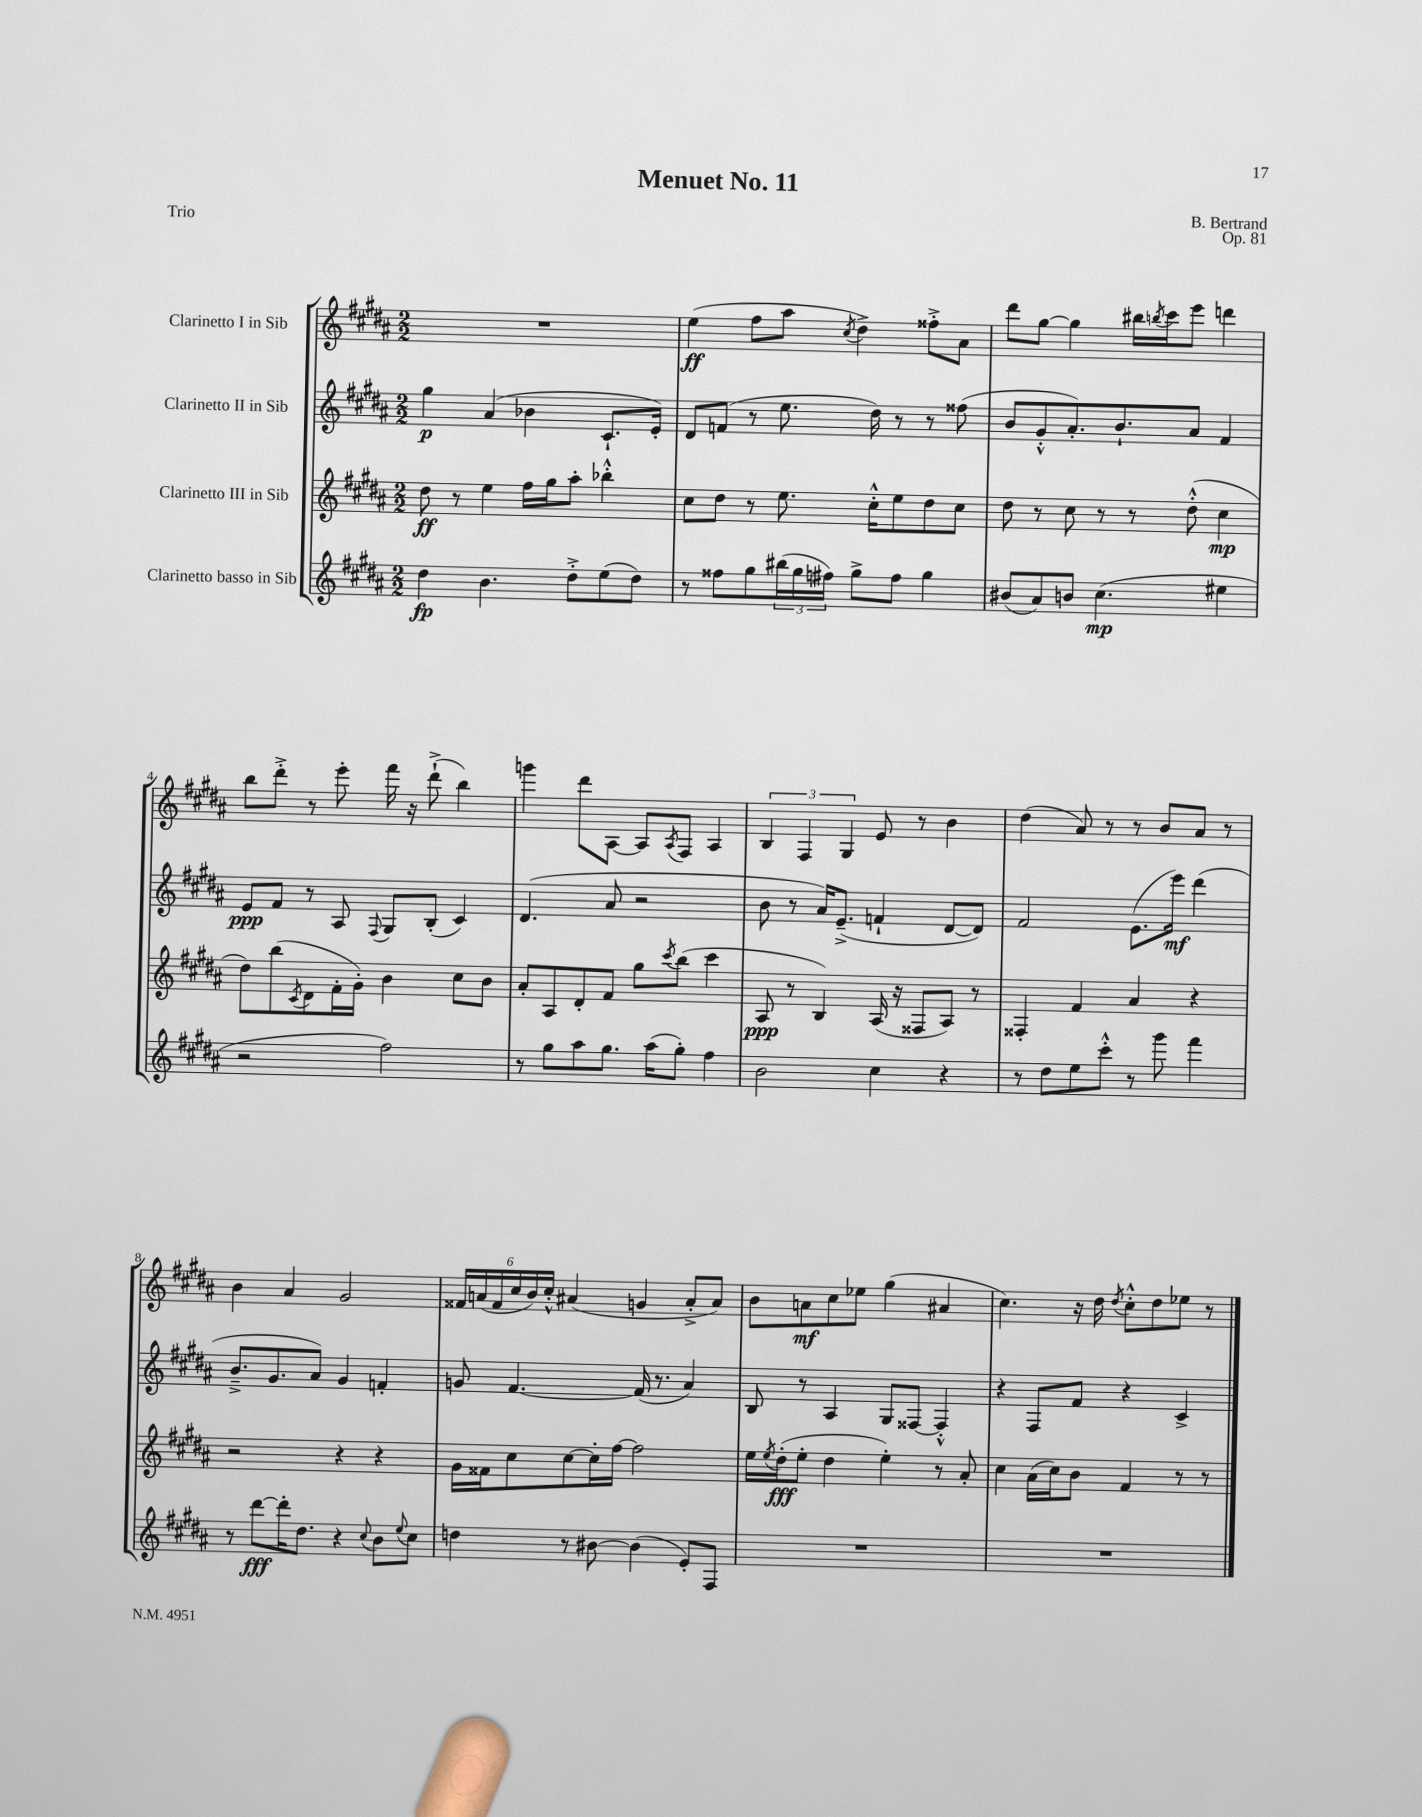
\header { title = "Menuet No. 11" composer = "B. Bertrand" opus = "Op. 81" piece = "Trio" }
<<
\new StaffGroup <<
\new Staff = "s0" \with { instrumentName = "Clarinetto I in Sib" } {
    \clef treble \key b \major \numericTimeSignature \time 2/2
    R1 |
    e''4\ff( fis''8 ais''8 \acciaccatura { cis''8 } dis''4->) fisis''8-.-> ais'8 |
    dis'''8 gis''8~ gis''4 bis''16 \acciaccatura { b''8 } cis'''16 e'''8 d'''4 |
    b''8 dis'''8-.-> r8 e'''8-. fis'''16 r16 dis'''8-!->( b''4) |
    g'''4 dis'''8 ais8~ ais8 \acciaccatura { ais8 } fis8 ais4 |
    \tuplet 3/2 { b4 fis4 gis4 } e'8 r8 b'4 |
    dis''4( ais'8) r8 r8 b'8 ais'8 r8 |
    b'4 ais'4 gis'2 |
    \tuplet 6/4 { fisis'16 a'16( fisis'16 cis''16 b'16) cis''16-.-^ } ais'4( g'4 ais'8-.-> ais'8) |
    b'8 a'8\mf cis''8 ees''8 gis''4( ais'4 |
    cis''4.) r16 dis''16 \acciaccatura { dis''8 } cis''8-.-^ dis''8 ees''8 r8 \bar "|." |
}
\new Staff = "s1" \with { instrumentName = "Clarinetto II in Sib" } {
    \clef treble \key b \major \numericTimeSignature \time 2/2
    gis''4\p ais'4( bes'4 cis'8.-! e'16-.) |
    dis'8 f'8( r8 e''8. dis''16) r8 r8 fisis''8( |
    b'8 gis'8-.-^ ais'8.-.) b'8.-! ais'8 fis'4 |
    e'8\ppp fis'8 r8 ais8 \appoggiatura { fis8 } gis8 b8-.( cis'4) |
    dis'4.( ais'8 r2 |
    b'8 r8 ais'16) e'8.--->( f'4-! dis'8~ dis'8) |
    fis'2 e'8.( e'''16\mf) dis'''4( |
    b'8.---> gis'8. ais'8) gis'4 f'4-. |
    g'8 fis'4.~ fis'16( r8. ais'4) |
    b8 r8 ais4 gis8 fisis8~ fisis4-.-^ |
    r4 fis8 fis'8 r4 cis'4-> \bar "|." |
}
\new Staff = "s2" \with { instrumentName = "Clarinetto III in Sib" } {
    \clef treble \key b \major \numericTimeSignature \time 2/2
    dis''8\ff r8 e''4 fis''16 gis''16 ais''8-. bes''4-.-^ |
    cis''8 dis''8 r8 e''8. cis''16-.-^ e''8 dis''8 cis''8 |
    dis''8 r8 cis''8 r8 r8 dis''8-.-^( cis''4\mp |
    dis''8) b''8( \acciaccatura { cis'8 } dis'8 fis'16-. gis'16-.) b'4 cis''8 b'8 |
    ais'8-. ais8 dis'8-. fis'8 gis''8 \acciaccatura { cis'''8 } b''8( cis'''4 |
    ais8\ppp r8 b4) ais16( r16 fisis8 ais8) r8 |
    fisis4-. fis'4 ais'4 r4 |
    r2 r4 r4 |
    gis'16 fisis'16 cis''8 cis''8~ cis''16-. fis''16~ fis''2 |
    e''16 \acciaccatura { e''8 } dis''16-.\fff( e''8-. dis''4 e''4-.) r8 ais'8-. |
    cis''4 ais'16( cis''16) b'8 fis'4 r8 r8 \bar "|." |
}
\new Staff = "s3" \with { instrumentName = "Clarinetto basso in Sib" } {
    \clef treble \key b \major \numericTimeSignature \time 2/2
    dis''4\fp b'4. dis''8-.-> e''8( dis''8) |
    r8 fisis''8 gis''8 \tuplet 3/2 { bis''16( gis''16 fis''16) } gis''8-> fis''8 gis''4 |
    bis'8( ais'8) b'8 cis''4.\mp( eis''4 |
    r2 fis''2) |
    r8 gis''8 ais''8 gis''8. ais''16( gis''8-.) fis''4 |
    b'2 cis''4 r4 |
    r8 dis''8 e''8 cis'''8-.-^ r8 gis'''8 fis'''4 |
    r8 dis'''8~\fff dis'''16-. dis''8. r4 \appoggiatura { cis''8 } b'8 \appoggiatura { e''8 } cis''8 |
    d''4 r8 bis'8~ bis'4( e'8-.) fis8 |
    R1 |
    R1 \bar "|." |
}
>>
>>
